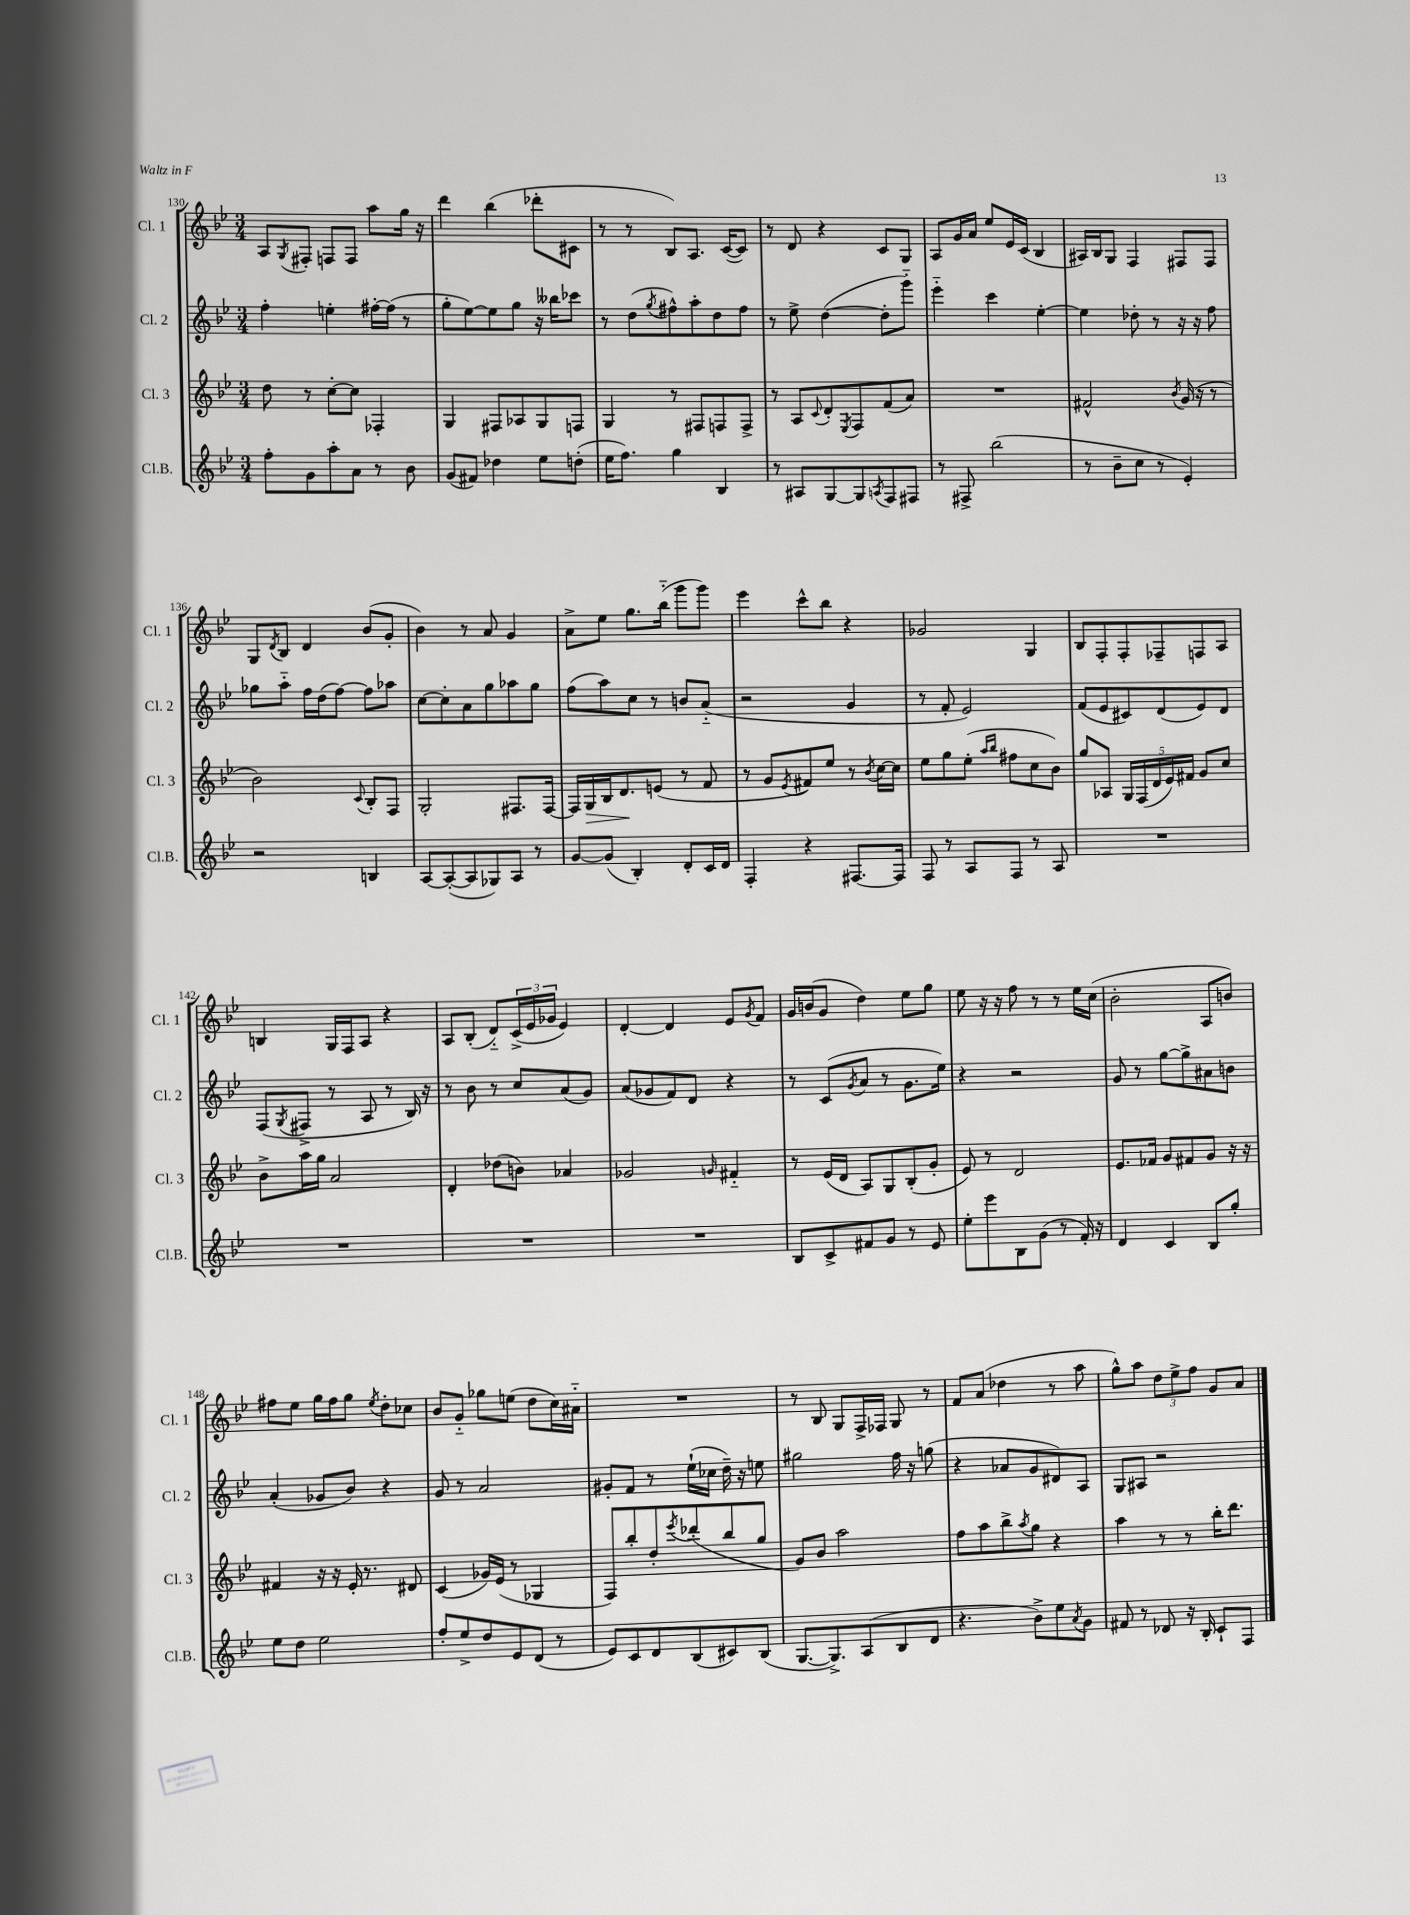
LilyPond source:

<<
\new StaffGroup <<
\new Staff = "s0" \with { instrumentName = "Cl. 1" shortInstrumentName = "Cl. 1" } {
    \clef treble \key bes \major \numericTimeSignature \time 3/4
    a8 \acciaccatura { g8 } fis8-. f8 f8 a''8 g''16 r16 |
    d'''4 bes''4( des'''8-. cis'8 |
    r8 r8 bes8) a8. c'16~( c'8) |
    r8 d'8 r4 c'8 g8 |
    a8 g'16 a'16 ees''8 ees'16 c'16( bes4 |
    ais16) bes16 g8 f4 fis8 fis8 |
    g8 \acciaccatura { d'8 } bes8 d'4 bes'8( g'8-. |
    bes'4) r8 a'8 g'4 |
    a'8-> ees''8 g''8. bes''16-_( g'''8 g'''8) |
    ees'''4 c'''8-^ bes''8 r4 |
    ges'2 g4 |
    bes8 f8-. f8-. fes8-- f8 a8 |
    b4 g16 f16 a8 r4 |
    a8 bes8-.( d'8-_) \tuplet 3/2 { c'16->( ees'16 ges'16 } ees'4) |
    d'4~-. d'4 ees'8 \acciaccatura { g'8 } f'8 |
    g'16 b'16( g'8 d''4) ees''8 g''8 |
    ees''8 r16 r16 f''8 r8 r8 ees''16 c''16( |
    bes'2-. a8 b'8) |
    fis''8 ees''8 g''16 fis''16 g''8 \acciaccatura { ees''8 } d''8-. ces''8 |
    bes'8 g'8-_ ges''8 e''8( d''8 c''16) ais'16-_ |
    R2. |
    r8 bes8 g8 f16-> fes16 g8 r8 |
    f'8 a'8( des''4 r8 a''8 |
    g''8-^) a''8 \tuplet 3/2 { d''8 ees''8-> f''8 } g'8 a'8 \bar "|." |
}
\new Staff = "s1" \with { instrumentName = "Cl. 2" shortInstrumentName = "Cl. 2" } {
    \clef treble \key bes \major \numericTimeSignature \time 3/4
    f''4-. e''4-. fis''16~-. fis''16( r8 |
    g''8-. ees''8~) ees''8 g''8 r16 beses''16 ces'''8 |
    r8 d''8( \acciaccatura { g''8 } fis''8-^) a''8-. d''8 fis''8 |
    r8 ees''8-> d''4~( d''8-. g'''8-_) |
    ees'''4-_ c'''4 ees''4~-. |
    ees''4 des''8-. r8 r16 r16 f''8 |
    ges''8 a''8-_ f''16 d''16( f''8~) f''8 aes''8 |
    c''8~ c''8-. a'8 g''8 aes''8 g''8 |
    f''8( a''8) c''8 r8 b'8 a'8-_( |
    r2 g'4 |
    r8 f'8-. ees'2) |
    f'8( ees'8 cis'8) d'8( ees'8) d'8 |
    f8( \acciaccatura { g8 } fis8-> r8 a8 r8 bes16) r16 |
    r8 bes'8 r8 c''8 a'8( g'8) |
    a'8( ges'8 f'8) d'8 r4 |
    r8 c'8( \acciaccatura { g'8 } a'8 r8 g'8. ees''16) |
    r4 r2 |
    g'8 r8 g''8~ g''8-> ais'8 b'8 |
    a'4-.( ges'8 bes'8) r4 |
    g'8 r8 a'2 |
    gis'8-. f'8 r8 ees''16-!( ces''16 d''16--) r16 e''8 |
    gis''2 f''16 r16 g''8( |
    r4 aes'8 g'8 dis'8) a8 |
    g8 ais8 r2 \bar "|." |
}
\new Staff = "s2" \with { instrumentName = "Cl. 3" shortInstrumentName = "Cl. 3" } {
    \clef treble \key bes \major \numericTimeSignature \time 3/4
    d''8 r8 c''8~-. c''8 fes4-. |
    g4 fis8 aes8 g8 f8 |
    g4 r8 fis8 f8 f8-> |
    r8 a8 \appoggiatura { c'8 } d'8-. \acciaccatura { ees8 } f8 f'8( a'8) |
    R2. |
    fis'2-^ \acciaccatura { bes'8 } g'16( r16 r8 |
    bes'2) \appoggiatura { c'8 } bes8-. f8 |
    g2-. fis8. fis16~ |
    fis16 g16\> bes16 d'8.\! e'8( r8 f'8 |
    r8 g'8 \acciaccatura { ees'8 } fis'8) ees''8 r8 \acciaccatura { bes'8 } c''16~ c''16 |
    ees''8 g''8 ees''8-.( \grace { a''16 bes''16 } fis''8 c''8 bes'8) |
    g''8 aes8 \tuplet 5/4 { g16 f16( d'16 ees'16) fis'16 } g'8 c''8 |
    bes'8-> a''16 g''16 a'2 |
    d'4-. des''8( b'8) aes'4 |
    ges'2 \grace { g'16 } fis'4-_ |
    r8 ees'16( d'16 a8) g8 bes8-.( g'8-. |
    ees'8) r8 d'2 |
    ees'8. fes'16 g'8 fis'8 g'8 r16 r16 |
    fis'4 r16 r16 ees'16-. r8. dis'8 |
    c'4( ges'16) ees'16( r8 ges4 |
    f8) bes''8-. d''8-. \acciaccatura { ees'''8 } des'''8-.( bes''8 g''8 |
    g'8) bes'8 a''2 |
    f''8 a''8 bes''8-> \acciaccatura { a''8 } g''8 r4 |
    a''4 r8 r8 bes''16-. d'''8. \bar "|." |
}
\new Staff = "s3" \with { instrumentName = "Cl.B." shortInstrumentName = "Cl.B." } {
    \clef treble \key bes \major \numericTimeSignature \time 3/4
    f''8-. g'8 a''8-. a'8 r8 bes'8 |
    g'8( fis'8) des''4 ees''8 d''8-.( |
    ees''16 f''8.) g''4 bes4 |
    r8 ais8 g8~ g8 \acciaccatura { a8 } f8 fis8 |
    r8 fis8-> bes''2( |
    r8 bes'8-- c''8 r8 ees'4-.) |
    r2 b4 |
    a8~ a8~-.( a8 ges8) a8 r8 |
    g'8~ g'8( bes4-.) d'8-. c'16 d'16 |
    f4-. r4 fis8.~ fis16 |
    f8 r8 a8 f8 r8 a8 |
    R2. |
    R2. |
    R2. |
    R2. |
    bes8 c'8-> fis'8 g'8 r8 ees'8 |
    ees''8-. ees'''8 bes8 g'8( r8 f'16-.) r16 |
    d'4 c'4 bes8 g''8-. |
    ees''8 d''8 ees''2 |
    f''8-. ees''8-> d''8 ees'8 d'8( r8 |
    ees'8) c'8 d'8 bes8( cis'8) bes8( |
    g8.~ g8.->) a8( bes8 d'8 |
    r4. bes'8->) ees''8 \acciaccatura { a'8 } g'8 |
    fis'8 r8 des'8 r16 bes16-. c'8-! f8 \bar "|." |
}
>>
>>
\layout { \context { \Score currentBarNumber = #130 } }
